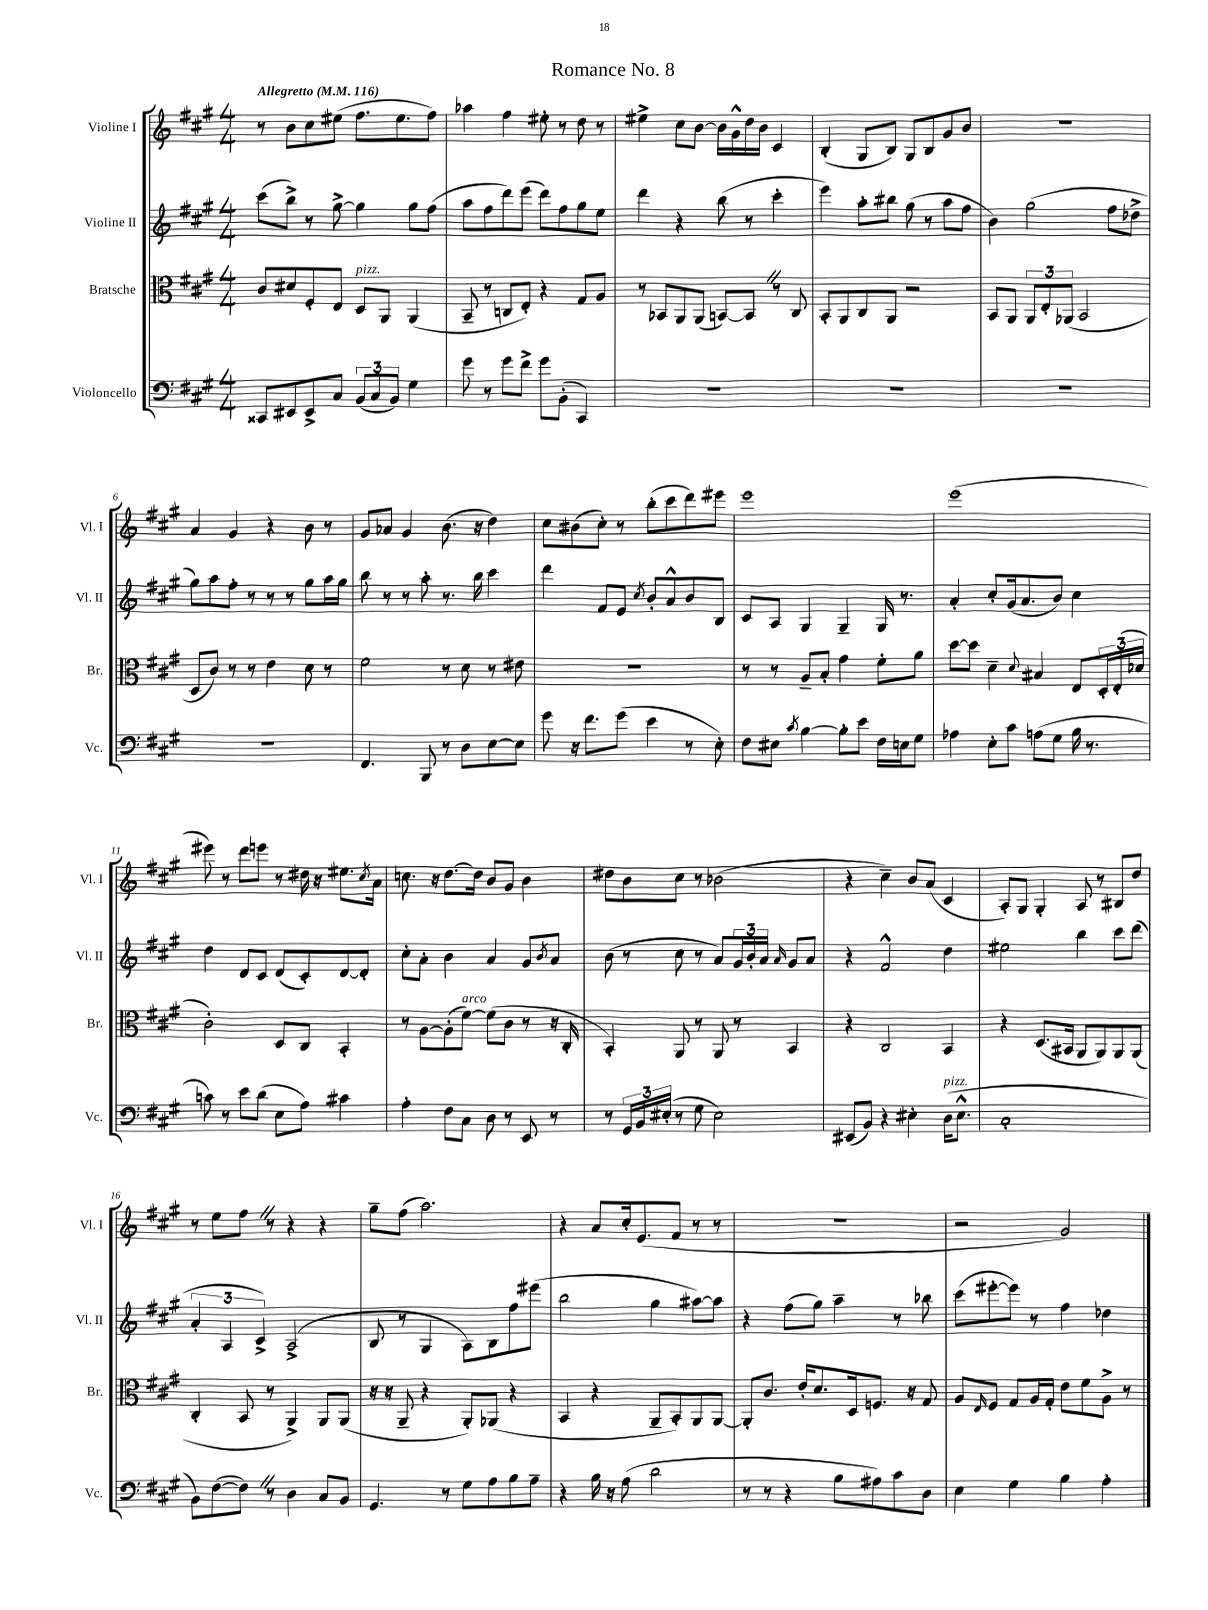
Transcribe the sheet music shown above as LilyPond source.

\header { title = "Romance No. 8" }
<<
\new StaffGroup <<
\new Staff = "s0" \with { instrumentName = "Violine I" shortInstrumentName = "Vl. I" } {
    \clef treble \key a \major \numericTimeSignature \time 4/4 \tempo "Allegretto" 4 = 116
    r8 b'8 cis''8 eis''8( fis''8. eis''8. fis''8) |
    aes''4 fis''4 eis''8-. r8 d''8 r8 |
    eis''4-> cis''8 b'8~ b'16 gis'16-^ d''16 b'16 cis'4 |
    b4-.( gis8 b8) gis8 b8 gis'8 b'8 |
    R1 |
    a'4 gis'4 r4 b'8 r8 |
    gis'8 aes'8 gis'4 b'8.( r16 d''4) |
    cis''8 bis'8( cis''8-.) r8 b''8-.( cis'''8 d'''8) eis'''8 |
    e'''1 |
    e'''1( |
    eis'''8) r8 d'''8 e'''8 r8 dis''16 r16 eis''8. \acciaccatura { cis''8 } a'16 |
    c''8. r16 d''8.~ d''16 b'8 gis'8 b'4 |
    dis''8 b'8 cis''8 r8 bes'2( |
    r4 cis''4--) b'8 a'8( cis'4 |
    a8-.) gis8 gis4-. a8 r8 bis8 d''8 |
    r8 e''8 fis''8 \once \override BreathingSign.text = \markup { \musicglyph "scripts.caesura.straight" } \breathe r8 r4 r4 |
    gis''8-- fis''8( a''2.) |
    r4 a'8 cis''16-. e'8.( fis'8 r8 r8 |
    R1 |
    r2 gis'2) \bar "|." |
}
\new Staff = "s1" \with { instrumentName = "Violine II" shortInstrumentName = "Vl. II" } {
    \clef treble \key a \major \numericTimeSignature \time 4/4
    cis'''8( b''8->) r8 gis''8~-> gis''4 gis''8 fis''8( |
    a''8 fis''8 d'''8) e'''8( d'''8) fis''8 gis''8 e''8 |
    d'''4 r4 b''8( r8 cis'''4-. |
    e'''4) a''8-. bis''8 gis''8( r8 a''8 fis''8 |
    b'4) gis''2( fis''8 des''8-> |
    gis''8) a''8 fis''8-. r8 r8 r8 gis''8 a''16 gis''16 |
    b''8 r8 r8 a''8-. r8. b''16 cis'''4 |
    d'''4 fis'8 e'8 \acciaccatura { cis''8 } b'8-. a'8-^ b'8 b8 |
    cis'8 a8 gis4 gis4-- gis16 r8. |
    a'4-. cis''8-. gis'16( a'8. b'8) cis''4 |
    d''4 d'8 cis'8 d'8( cis'8-.) d'8~ d'8-. |
    cis''8-. a'8-. b'4 a'4 gis'8 \acciaccatura { b'8 } a'8 |
    b'8( r8 cis''8 r8 a'8) \tuplet 3/2 { gis'16 b'16-. a'16 } \grace { a'16 } gis'8 a'8 |
    r4 fis'2-^ d''4 |
    eis''2 b''4 cis'''8 d'''8( |
    \tuplet 3/2 { a'4-. a4 cis'4->) } a2->( |
    b8 r8 gis4 a8) b8 fis''8 eis'''8( |
    b''2 gis''4 ais''8~) ais''8 |
    r4 fis''8( gis''8) a''4-- r8 bes''8 |
    cis'''8( eis'''8~-. eis'''8) r8 fis''4 des''4 \bar "|." |
}
\new Staff = "s2" \with { instrumentName = "Bratsche" shortInstrumentName = "Br." } {
    \clef alto \key a \major \numericTimeSignature \time 4/4
    cis'8 dis'8 fis8-. e8 d8^\markup { \italic "pizz." } a,8 a,4( |
    b,8-- r8 c8 e8-.) r4 gis8 a8 |
    r8 bes,8 a,8 a,8( b,8~) b,8 \once \override BreathingSign.text = \markup { \musicglyph "scripts.caesura.straight" } \breathe r8 cis8 |
    b,8-. a,8 cis8 a,8 r2 |
    b,8 a,8 \tuplet 3/2 { a,8 e8-. aes,8( } b,2 |
    d8 cis'8) r8 r8 e'4 d'8 r8 |
    fis'2 r8 d'8 r8 eis'8 |
    R1 |
    r8 r8 a8-- b8-. gis'4 fis'8-. a'8 |
    d''8~ d''8 d'4-- \appoggiatura { d'8 } bis4 e8 \tuplet 3/2 { d16-. e16-.( des'16 } |
    cis'2-.) d8 cis8 b,4-. |
    r8 a8~ a8-.( fis'8~^\markup { \italic "arco" }) fis'8( cis'8 r8 r16 cis16-. |
    b,4-.) a,8 r8 a,8 r8 b,4 |
    r4 cis2 b,4 |
    r4 d8.( bis,16 a,8 a,8) a,8 a,8( |
    cis4-. b,8 r8 a,4->) a,8 a,8( |
    r16 r16 a,8-- r4 a,8-.) aes,8( r4 |
    b,4 r4 a,8-- b,8-.) a,8 a,8~ |
    a,8-. cis'8. e'16-. d'8. d16 f8. r16 gis8 |
    a8 \grace { e16 } fis8 gis8 a16 gis16-. e'8 fis'8 a8-> r8 \bar "|." |
}
\new Staff = "s3" \with { instrumentName = "Violoncello" shortInstrumentName = "Vc." } {
    \clef bass \key a \major \numericTimeSignature \time 4/4
    cisis,8 eis,8 eis,8-> cis8 \tuplet 3/2 { b,8( cis8 b,8) } gis4 |
    gis'8 r8 gis'8 fis'8-> gis'8 b,8-.( cis,4) |
    R1 |
    R1 |
    R1 |
    R1 |
    fis,4. b,,8 r8 d8 e8~ e8 |
    gis'8 r16 fis'8. gis'8( e'4 r8 e8-.) |
    fis8 eis8 \acciaccatura { cis'8 } b4~ b8-. e'8 fis16 e16 gis8 |
    aes4 e8-. cis'8 a8( gis8 b16 r8. |
    c'8) r8 e'8 d'8( e8 a8) cis'4 |
    a4-. fis8 cis8 d8 r8 e,8 r8 |
    r8 \tuplet 3/2 { gis,16 b,16 eis16-.( } r8 gis8 eis2) |
    eis,8( b,8) r4 eis4-. d16^\markup { \italic "pizz." }( eis8.-^ |
    cis1-. |
    b,8) fis8~( fis8) \once \override BreathingSign.text = \markup { \musicglyph "scripts.caesura.straight" } \breathe r8 d4 cis8 b,8 |
    gis,4. r8 gis8 a8 b8 a8-- |
    r4 b16 r16 a8( d'2 |
    r8 r8 r4 b8 ais8) cis'8 d8 |
    e4 gis4 b4 a4-. \bar "|." |
}
>>
>>
